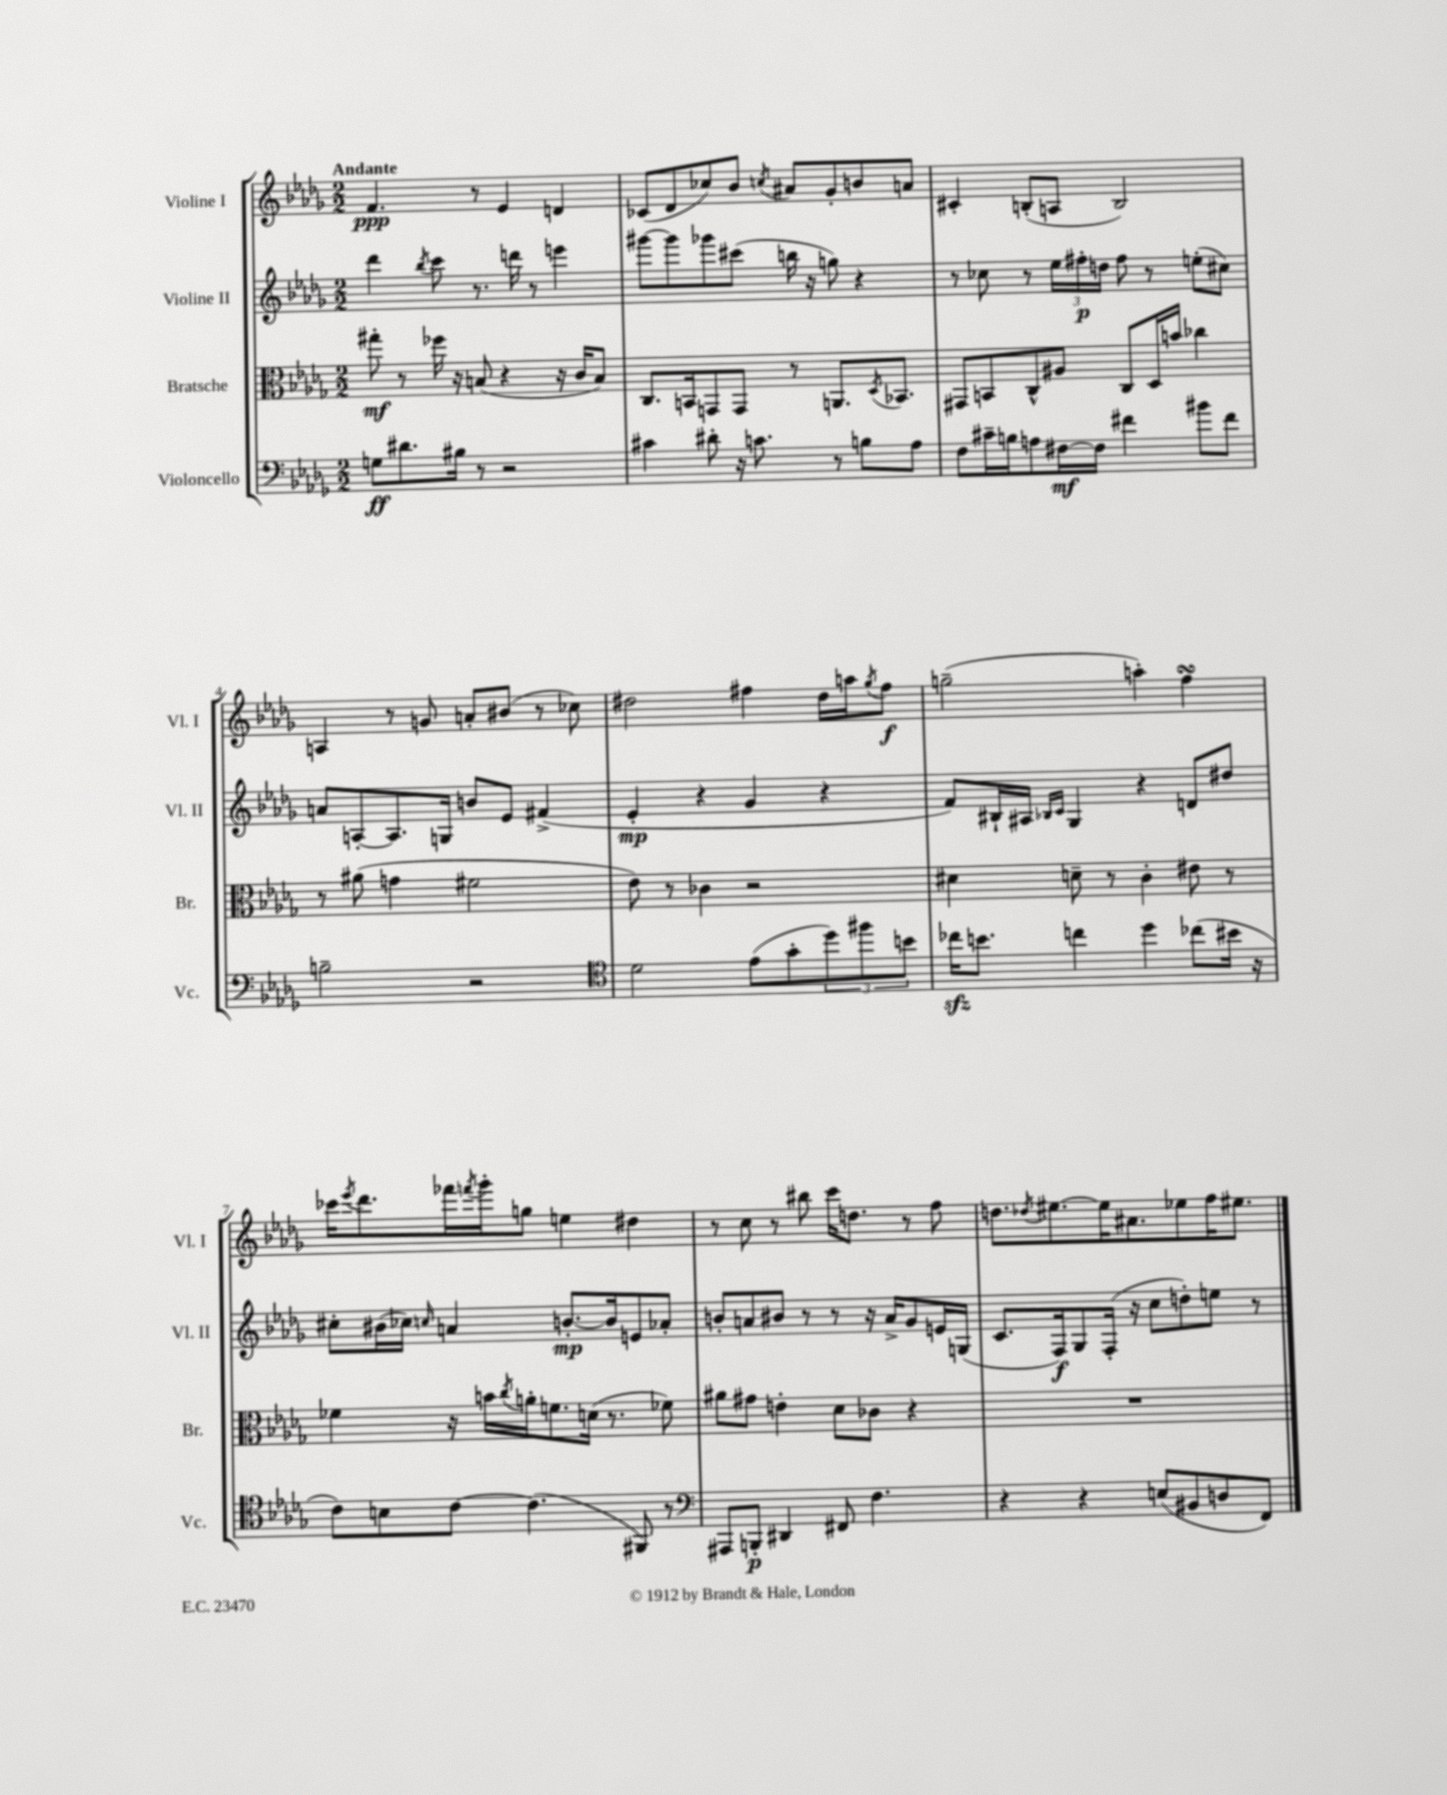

**kern	**dynam	**kern	**dynam	**kern	**dynam	**kern	**dynam
*part4	*part4	*part3	*part3	*part2	*part2	*part1	*part1
*staff4	*staff4	*staff3	*staff3	*staff2	*staff2	*staff1	*staff1
*I"Violoncello	*	*I"Bratsche	*	*I"Violine II	*	*I"Violine I	*
*I'Vc.	*	*I'Br.	*	*I'Vl. II	*	*I'Vl. I	*
*clefF4	*	*clefC3	*	*clefG2	*	*clefG2	*
*k[b-e-a-d-g-]	*	*k[b-e-a-d-g-]	*	*k[b-e-a-d-g-]	*	*k[b-e-a-d-g-]	*
*M2/2	*	*M2/2	*	*M2/2	*	*M2/2	*
=1	=1	=1	=1	=1	=1	=1	=1
!	!	!	!	!	!	!LO:TX:a:B:t=Andante	!
8Gn\L	ff	8gg#X'\	mf	4ddd-\	.	4.f/	ppp
8.d#X\	.	8r	.	.	.	.	.
.	.	.	.	8qbb-/	.	.	.
.	.	16ff-X\	.	8ccc\	.	.	.
16B#X\Jk	.	16r	.	.	.	.	.
8r	.	(8Bn/	.	8.r	.	8r	.
2r	.	4r	.	.	.	4e-/	.
.	.	.	.	16dddn\	.	.	.
.	.	.	.	8r	.	.	.
.	.	16r	.	4eeen\	.	4dn/	.
.	.	16c/KL	.	.	.	.	.
.	.	8B/J)	.	.	.	.	.
=2	=2	=2	=2	=2	=2	=2	=2
4c#X\	.	8.C/L	.	[8ggg#X\L	.	(8c-X/L	.
.	.	.	.	8ggg#\]	.	8d-/	.
.	.	16BBn/k	.	.	.	.	.
8d#X'\	.	8GGn/	.	8ggg-X\	.	8cc-X/)	.
16r	.	8GG/J	.	(8ccc#X\J	.	8b-/J	.
8.cn\	.	.	.	.	.	.	.
.	.	.	.	.	.	8qccn/	.
.	.	8r	.	16bbn\	.	8a#X/L	.
.	.	.	.	16r	.	.	.
8r	.	8.AAn/L	.	8ggn\)	.	8g-'/	.
8Bn\L	.	.	.	4r	.	8bn/	.
.	.	8qD-/	.	.	.	.	.
.	.	8.BB-X/J	.	.	.	.	.
8A-\J	.	.	.	.	.	8an/J	.
=3	=3	=3	=3	=3	=3	=3	=3
8F\L	.	8GG#X/L	.	8r	.	4c#X'/	.
16c#X~\L	.	8BBn/	.	8cc-X\	.	.	.
16Bn\J	.	.	.	.	.	.	.
8An\	.	8C^^/	.	8r	.	(8Bn'/L	.
[16F#X\L	mf	8A#X/J	.	24ee-\LL	.	8An/J	.
.	.	.	.	24ff#X'\	p	.	.
16F#\JJ]	.	.	.	.	.	.	.
.	.	.	.	24ddn\JJ	.	.	.
4f#X\	.	8C/L	.	8ff#\	.	2B/)	.
.	.	16D-/L	.	8r	.	.	.
.	.	16bn/JJ	.	.	.	.	.
8b#X\L	.	4cc-X\	.	(8een'\L	.	.	.
8f#\J	.	.	.	8cc#X\J)	.	.	.
!!LO:LB:g=z
=4	=4	=4	=4	=4	=4	=4	=4
2Bn~\	.	8r	.	8an/L	.	4An/	.
.	.	(8a#X\	.	[8An'/	.	.	.
.	.	4gn\	.	8.A/]	.	8r	.
.	.	.	.	.	.	8gn/	.
.	.	.	.	16Gn/Jk	.	.	.
2r	.	2f#X\	.	8bn/L	.	8an'/L	.
.	.	.	.	8e-/J	.	(8b#X/J	.
.	.	.	.	(4f#X^/	.	8r	.
.	.	.	.	.	.	8cc-X\)	.
=5	=5	=5	=5	=5	=5	=5	=5
*clefC4	*	*	*	*	*	*	*
2d-\	.	8e-\)	.	4e-'/	mp	2dd#X\	.
.	.	8r	.	.	.	.	.
.	.	4c-X\	.	4r	.	.	.
(8e-\L	.	2r	.	4g-/	.	4ff#X\	.
8g-'\	.	.	.	.	.	.	.
12dd-\)	.	.	.	4r	.	16dd#\LL	.
.	.	.	.	.	.	16aan\J	.
12ff#X\	.	.	.	.	.	.	.
.	.	.	.	.	.	8qgg-/	.
.	.	.	.	.	.	8ff#\J	f
12bn\J	.	.	.	.	.	.	.
=6	=6	=6	=6	=6	=6	=6	=6
16cc-Xzz\KL	.	4d#X\	.	8f/L)	.	(2ggn~\	.
8.bn\J	.	.	.	.	.	.	.
.	.	.	.	16B#X`/L	.	.	.
.	.	.	.	16A#X/JJ	.	.	.
.	.	.	.	16qqB-X/LL	.	.	.
.	.	.	.	16qqc/JJ	.	.	.
4ccn\	.	8dn~\	.	4G-/	.	.	.
.	.	8r	.	.	.	.	.
4dd-\	.	4c'\	.	4r	.	4aan'\)	.
(8cc-X\L	.	8e#X\	.	8dn/L	.	4ffsSsS\	.
16b#X\Jk	.	8r	.	8dd#X/J	.	.	.
16r	.	.	.	.	.	.	.
!!LO:LB:g=z
=7	=7	=7	=7	=7	=7	=7	=7
8c\L)	.	4f-X\	.	8cc#X'\L	.	16ccc-X\KL	.
.	.	.	.	.	.	8qeee-/	.
.	.	.	.	.	.	8.ddd-\	.
8Bn\	.	.	.	(16b#X\L	.	.	.
.	.	.	.	16cc-X\JJ)	.	.	.
.	.	.	.	16qqccn/	.	.	.
[8c\J	.	16r	.	4an/	.	16fff-X\L	.
.	.	.	.	.	.	8qfffn/	.
.	.	16bn\LL	.	.	.	16ggg-'\J	.
.	.	8qcc/	.	.	.	.	.
(4.c\]	.	16an'\J	.	.	.	8ggn\J	.
.	.	8.fn\	.	.	.	.	.
.	.	.	.	[8.bn'/L	mp	4een\	.
.	.	(16dn\Jk	.	.	.	.	.
.	.	8.r	.	16b/k]	.	.	.
8FF#X/)	.	.	.	8en/	.	4dd#X\	.
8r	.	8f-X\)	.	8a-X'/J	.	.	.
=8	=8	=8	=8	=8	=8	=8	=8
*clefF4	*	*	*	*	*	*	*
8AAA#X/L	.	8a#X\L	.	8bn'/L	.	8r	.
8BBBn'/J	p	8g#X\J	.	8an/	.	8cc\	.
4DD#X/	.	4en'\	.	8b#X/J	.	8r	.
.	.	.	.	8r	.	8bb#X\	.
8FF#X/	.	8d-\L	.	8r	.	16ccc\KL	.
.	.	.	.	.	.	8.ddn\J	.
4.F\	.	8c-X\J	.	16r	.	.	.
.	.	.	.	16a^/KL	.	.	.
.	.	4r	.	8g-/	.	8r	.
.	.	.	.	16en/L	.	8ff\	.
.	.	.	.	(16Gn/JJ	.	.	.
=9	=9	=9	=9	=9	=9	=9	=9
4r	.	1r	.	8.c/L	.	8.ddn\L	.
.	.	.	.	.	.	8qdd-X/	.
.	.	.	.	16F/k)	f	[8.ee#X\	.
4r	.	.	.	8G-/	.	.	.
.	.	.	.	(16F'/Jk	.	16ee#\K]	.
.	.	.	.	16r	.	8.a#X\	.
(8En/L	.	.	.	8cc\L	.	.	.
8BB#X/	.	.	.	8ddn'\)	.	8ee-X\	.
8Dn/	.	.	.	8een\J	.	16ff\K	.
.	.	.	.	.	.	8.ee#X\J	.
8FF/J)	.	.	.	8r	.	.	.
==	==	==	==	==	==	==	==
*-	*-	*-	*-	*-	*-	*-	*-
